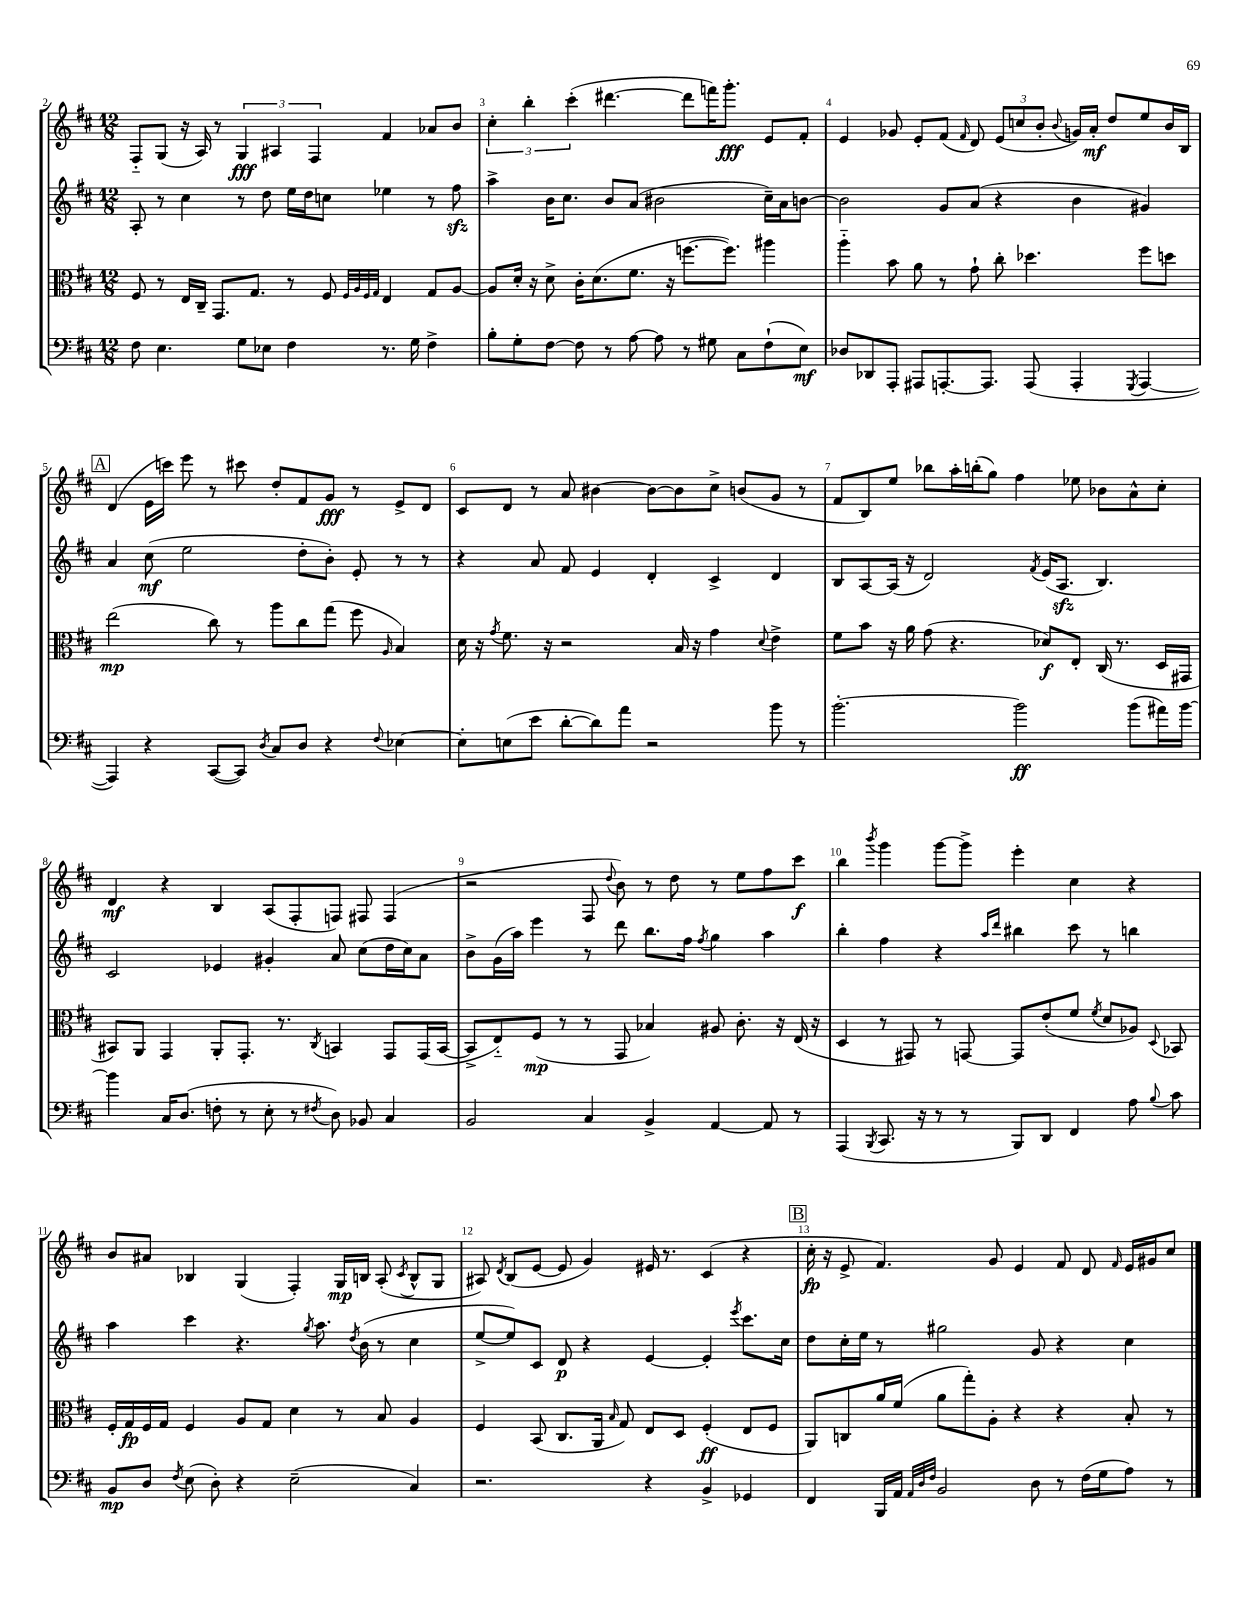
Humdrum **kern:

**kern	**dynam	**kern	**dynam	**kern	**dynam	**kern	**dynam
*part4	*part4	*part3	*part3	*part2	*part2	*part1	*part1
*staff4	*staff4	*staff3	*staff3	*staff2	*staff2	*staff1	*staff1
*clefF4	*	*clefC3	*	*clefG2	*	*clefG2	*
*k[f#c#]	*	*k[f#c#]	*	*k[f#c#]	*	*k[f#c#]	*
*M12/8	*	*M12/8	*	*M12/8	*	*M12/8	*
=2	=2	=2	=2	=2	=2	=2	=2
8F#\	.	8F#/	.	8A'/	.	8F#/L	.
4.E\	.	8r	.	8r	.	(8G/J	.
.	.	16E/LL	.	4cc#\	.	16r	.
.	.	16C#~/JJ	.	.	.	16A/)	.
.	.	8.GG/L	.	.	.	8r	.
8G\L	.	.	.	8r	.	6G/	fff
.	.	8.G/J	.	.	.	.	.
8E-X\J	.	.	.	8dd\	.	.	.
.	.	.	.	.	.	6A#X/	.
4F#\	.	8r	.	16ee\LL	.	.	.
.	.	.	.	16dd\J	.	.	.
.	.	.	.	.	.	6F#/	.
.	.	8F#/	.	8ccn\J	.	.	.
.	.	32qqF#/LLL	.	.	.	.	.
.	.	32qqA/	.	.	.	.	.
.	.	32qqF#/	.	.	.	.	.
.	.	32qqG/JJJ	.	.	.	.	.
8.r	.	4E/	.	4ee-X\	.	4f#/	.
16G\	.	.	.	.	.	.	.
4F#^\	.	8G/L	.	8r	.	8a-X/L	.
.	.	[8A/J	.	8ff#zz\	.	8b/J	.
=3	=3	=3	=3	=3	=3	=3	=3
8B'\L	.	8A/L]	.	4aa^\	.	6cc#'\	.
8G'\	.	16d'/Jk	.	.	.	.	.
.	.	.	.	.	.	6bb'\	.
.	.	16r	.	.	.	.	.
[8F#\J	.	8d^\	.	16b\KL	.	.	.
.	.	.	.	8.cc#\J	.	.	.
.	.	.	.	.	.	(6ccc#'\	.
8F#\]	.	16c#'\KL	.	.	.	.	.
.	.	(8.d\	.	.	.	.	.
8r	.	.	.	8b/L	.	[4.ddd#X\	.
[8A\	.	8.f#\J	.	(8a/J	.	.	.
8A\]	.	.	.	2b#X\	.	.	.
.	.	16r	.	.	.	.	.
8r	.	[8.ffn\L	.	.	.	8ddd#\L]	.
8G#X\	.	.	.	.	.	16fffn\K)	.
.	.	8.ff\J])	.	.	.	8.ggg'\J	fff
8C#\L	.	.	.	.	.	.	.
(8F#`\	.	4aa#X\	.	16cc#~\LL)	.	8e/L	.
.	.	.	.	16a\J	.	.	.
8E\J)	mf	.	.	[8bn\J	.	8f#'/J	.
=4	=4	=4	=4	=4	=4	=4	=4
8D-X/L	.	4aa\	.	2b\]	.	4e/	.
8DD-X/	.	.	.	.	.	.	.
8AAA'/J	.	8b\	.	.	.	8g-X/	.
8AAA#X/L	.	8a\	.	.	.	8e'/L	.
[8.AAAn'/	.	8r	.	8g/L	.	(8f#/J	.
.	.	.	.	.	.	16qqf#/	.
.	.	8g`\	.	(8a/J	.	8d/)	.
8.AAA/J]	.	.	.	.	.	.	.
.	.	8cc#'\	.	4r	.	(12e/L	.
.	.	.	.	.	.	12ccn/	.
(8AAA/	.	4.dd-X\	.	.	.	.	.
.	.	.	.	.	.	12b'/J	.
.	.	.	.	.	.	8qqb/	.
4AAA'/	.	.	.	4b\	.	16gn/LL)	.
.	.	.	.	.	.	16a'/JJ	mf
.	.	.	.	.	.	8dd/L	.
8qGGG/	.	.	.	.	.	.	.
[4AAA/	.	8ff#\L	.	4g#X/)	.	8ee/	.
.	.	8ddn\J	.	.	.	16b/L	.
.	.	.	.	.	.	16B/JJ	.
!!LO:LB:g=z
!!LO:REH:place=s1:t=A
=5	=5	=5	=5	=5	=5	=5	=5
4AAA/])	.	(2ee\	mp	4a/	.	(4d/	.
4r	.	.	.	(8cc#\	mf	16e\LL	.
.	.	.	.	.	.	16cccn\JJ)	.
.	.	.	.	2ee\	.	8eee\	.
([8CC#/L	.	8cc#\)	.	.	.	8r	.
8CC#/J])	.	8r	.	.	.	8ccc#X\	.
8qD/	.	.	.	.	.	.	.
8C#/L	.	8aa\L	.	.	.	8dd'/L	.
8D/J	.	8cc#\	.	8dd'\L	.	8f#/	.
4r	.	(8gg\J	.	8b'\J)	.	8g/J	fff
.	.	8ff#\	.	8e'/	.	8r	.
8qqF#/	.	16qqA/	.	.	.	.	.
[4E-X\	.	4B/)	.	8r	.	8e^/L	.
.	.	.	.	8r	.	8d/J	.
=6	=6	=6	=6	=6	=6	=6	=6
8E-'\L]	.	16d\	.	4r	.	8c#/L	.
.	.	16r	.	.	.	.	.
.	.	8qg/	.	.	.	.	.
(8En\	.	8.f#\	.	.	.	8d/J	.
8e\J	.	.	.	8a/	.	8r	.
.	.	16r	.	.	.	.	.
[8d'\L	.	2r	.	8f#/	.	8a/	.
8d\])	.	.	.	4e/	.	[4b#X\	.
8a\J	.	.	.	.	.	.	.
2r	.	.	.	4d'/	.	8b#\L_	.
.	.	16B/	.	.	.	8b#\]	.
.	.	16r	.	.	.	.	.
.	.	4g\	.	4c#^/	.	8cc#^\J	.
.	.	.	.	.	.	(8bn/L	.
.	.	8qqd/	.	.	.	.	.
8b\	.	4e^\	.	4d/	.	8g/J	.
8r	.	.	.	.	.	8r	.
=7	=7	=7	=7	=7	=7	=7	=7
[2.b'\	.	8f#\L	.	8B/L	.	8f#/L	.
.	.	8b\J	.	[8A/	.	8B/)	.
.	.	16r	.	(16A/Jk]	.	8ee/J	.
.	.	16a\	.	16r	.	.	.
.	.	(8g\	.	2d/)	.	8bb-X\L	.
.	.	4.r	.	.	.	16aa'\L	.
.	.	.	.	.	.	(16bbn'\J	.
.	.	.	.	.	.	8gg\J)	.
2b\]	ff	.	.	.	.	4ff#\	.
.	.	.	.	8qf#/	.	.	.
.	.	8d-X/L)	f	(16e/KL	.	.	.
.	.	.	.	8.Azz/J	.	.	.
.	.	8E'/J	.	.	.	8ee-X\	.
.	.	(16C#/	.	4.B/)	.	8b-X\L	.
.	.	8.r	.	.	.	.	.
(8b\L	.	.	.	.	.	8a^^\	.
16a#X\L)	.	16D/LL	.	.	.	8cc#'\J	.
[16b\JJ	.	16GG#X/JJ	.	.	.	.	.
!!LO:LB:g=z
=8	=8	=8	=8	=8	=8	=8	=8
4b\]	.	8BB#X/L)	.	2c#/	.	4d/	mf
.	.	8AA/J	.	.	.	.	.
16C#/KL	.	4GG/	.	.	.	4r	.
(8.D/J	.	.	.	.	.	.	.
8Fn'\	.	8AA'/L	.	4e-X/	.	4B/	.
8r	.	8.GG'/J	.	.	.	.	.
8E'\	.	.	.	4g#X'/	.	(8A/L	.
.	.	8.r	.	.	.	.	.
8r	.	.	.	.	.	8F#'/	.
8qF#X/	.	8qC#/	.	.	.	.	.
8D\)	.	4BBn/	.	8a/	.	8Fn/J)	.
8BB-X/	.	.	.	(8cc#\L	.	8F#X/	.
4C#/	.	8GG/L	.	16dd\L	.	(4F#/	.
.	.	.	.	16cc#\J)	.	.	.
.	.	(16GG/L	.	8a\J	.	.	.
.	.	[16BB/JJ	.	.	.	.	.
=9	=9	=9	=9	=9	=9	=9	=9
2BB/	.	8BB^/L]	.	8b^\L	.	2r	.
.	.	8E/)	.	(16g\L	.	.	.
.	.	.	.	16aa\JJ)	.	.	.
.	.	(8F#/J	mp	4eee\	.	.	.
.	.	8r	.	.	.	.	.
4C#/	.	8r	.	8r	.	8F#/	.
.	.	.	.	.	.	8qqdd/	.
.	.	8GG/	.	8ddd\	.	8b\)	.
4BB^/	.	4B-X/)	.	8.bb\L	.	8r	.
.	.	.	.	.	.	8dd\	.
.	.	.	.	16ff#\Jk	.	.	.
.	.	.	.	8qff#/	.	.	.
[4AA/	.	8A#X/	.	4gg\	.	8r	.
.	.	8.c#'\	.	.	.	8ee\L	.
8AA/]	.	.	.	4aa\	.	8ff#\	.
.	.	16r	.	.	.	.	.
8r	.	(16E/	.	.	.	8ccc#\J	f
.	.	16r	.	.	.	.	.
=10	=10	=10	=10	=10	=10	=10	=10
(4AAA/	.	4D/	.	4bb'\	.	4bb\	.
8qBBB/	.	.	.	.	.	8qbbb/	.
8.CC#/	.	8r	.	4ff#\	.	4ggg\	.
.	.	8GG#X/)	.	.	.	.	.
16r	.	.	.	.	.	.	.
8r	.	8r	.	4r	.	[8ggg\L	.
8r	.	[8GGn/	.	.	.	8ggg^\J]	.
.	.	.	.	16qqaa/LL	.	.	.
.	.	.	.	16qqddd/JJ	.	.	.
8BBB/L)	.	8GG/L]	.	4bb#X\	.	4eee'\	.
8DD/J	.	(8e'/	.	.	.	.	.
4FF#/	.	8f#/J	.	8ccc#\	.	4cc#\	.
.	.	8qf#/	.	.	.	.	.
.	.	8d/L	.	8r	.	.	.
8A\	.	8A-X/J)	.	4bbn\	.	4r	.
8qqB/	.	8qqD/	.	.	.	.	.
8c#\	.	8BB-X/	.	.	.	.	.
!!LO:LB:g=z
=11	=11	=11	=11	=11	=11	=11	=11
8BB/L	mp	16F#'/LL	.	4aa\	.	8b/L	.
.	.	16G/	fp	.	.	.	.
8D/J	.	16F#/	.	.	.	8a#X/J	.
.	.	16G/JJ	.	.	.	.	.
8qF#/	.	.	.	.	.	.	.
(8E\	.	4F#/	.	4ccc#\	.	4B-X/	.
8D'\)	.	.	.	.	.	.	.
4r	.	8A/L	.	4.r	.	(4G/	.
.	.	8G/J	.	.	.	.	.
(2E~\	.	4d\	.	.	.	4F#'/)	.
.	.	.	.	8qgg/	.	.	.
.	.	.	.	8.aa\	.	.	.
.	.	8r	.	.	.	16G/LL	mp
.	.	.	.	8qdd/	.	.	.
.	.	.	.	(16b\	.	16Bn/JJ	.
.	.	8B/	.	8r	.	(8A'/	.
.	.	.	.	.	.	8qc#/	.
4C#/)	.	4A/	.	4cc#\	.	8B^^/L	.
.	.	.	.	.	.	8G/J	.
=12	=12	=12	=12	=12	=12	=12	=12
2.r	.	4F#/	.	[8ee^/L	.	8A#X/)	.
.	.	.	.	.	.	8qd/	.
.	.	.	.	8ee/])	.	(8B/L	.
.	.	(8BB/	.	8c#/J	.	[8e/J	.
.	.	8.C#/L	.	8d/	p	8e/]	.
.	.	.	.	4r	.	4g/)	.
.	.	16AA/Jk	.	.	.	.	.
.	.	16qqB/	.	.	.	.	.
.	.	8G/)	.	.	.	.	.
4r	.	8E/L	.	[4e/	.	16e#X/	.
.	.	.	.	.	.	8.r	.
.	.	8D/J	.	.	.	.	.
4BB^/	.	(4F#'/	ff	4e'/]	.	(4c#/	.
.	.	.	.	8qeee/	.	.	.
4GG-X/	.	8E/L	.	8.ccc#\L	.	4r	.
.	.	8F#/J	.	.	.	.	.
.	.	.	.	16cc#\Jk	.	.	.
!!LO:REH:place=s1:t=B
=13	=13	=13	=13	=13	=13	=13	=13
4FF#/	.	8AA/L)	.	8dd\L	.	16cc#'\	fp
.	.	.	.	.	.	16r	.
.	.	8Cn/	.	16cc#'\L	.	8e^/	.
.	.	.	.	16ee\JJ	.	.	.
16BBB/LL	.	16a/L	.	8r	.	4.f#/)	.
16AA/JJ	.	(16f#/JJ	.	.	.	.	.
32qqAA/LLL	.	.	.	.	.	.	.
32qqD/	.	.	.	.	.	.	.
32qqF#/JJJ	.	.	.	.	.	.	.
2BB/	.	8a\L	.	2gg#X\	.	.	.
.	.	8gg'\)	.	.	.	.	.
.	.	8A'\J	.	.	.	8g/	.
.	.	4r	.	.	.	4e/	.
8D\	.	.	.	8g/	.	.	.
8r	.	4r	.	4r	.	8f#/	.
(16F#\LL	.	.	.	.	.	8d/	.
16G\J	.	.	.	.	.	.	.
.	.	.	.	.	.	16qqf#/	.
8A\J)	.	8B'/	.	4cc#\	.	16e/LL	.
.	.	.	.	.	.	16g#X/J	.
8r	.	8r	.	.	.	8cc#/J	.
==	==	==	==	==	==	==	==
*-	*-	*-	*-	*-	*-	*-	*-
